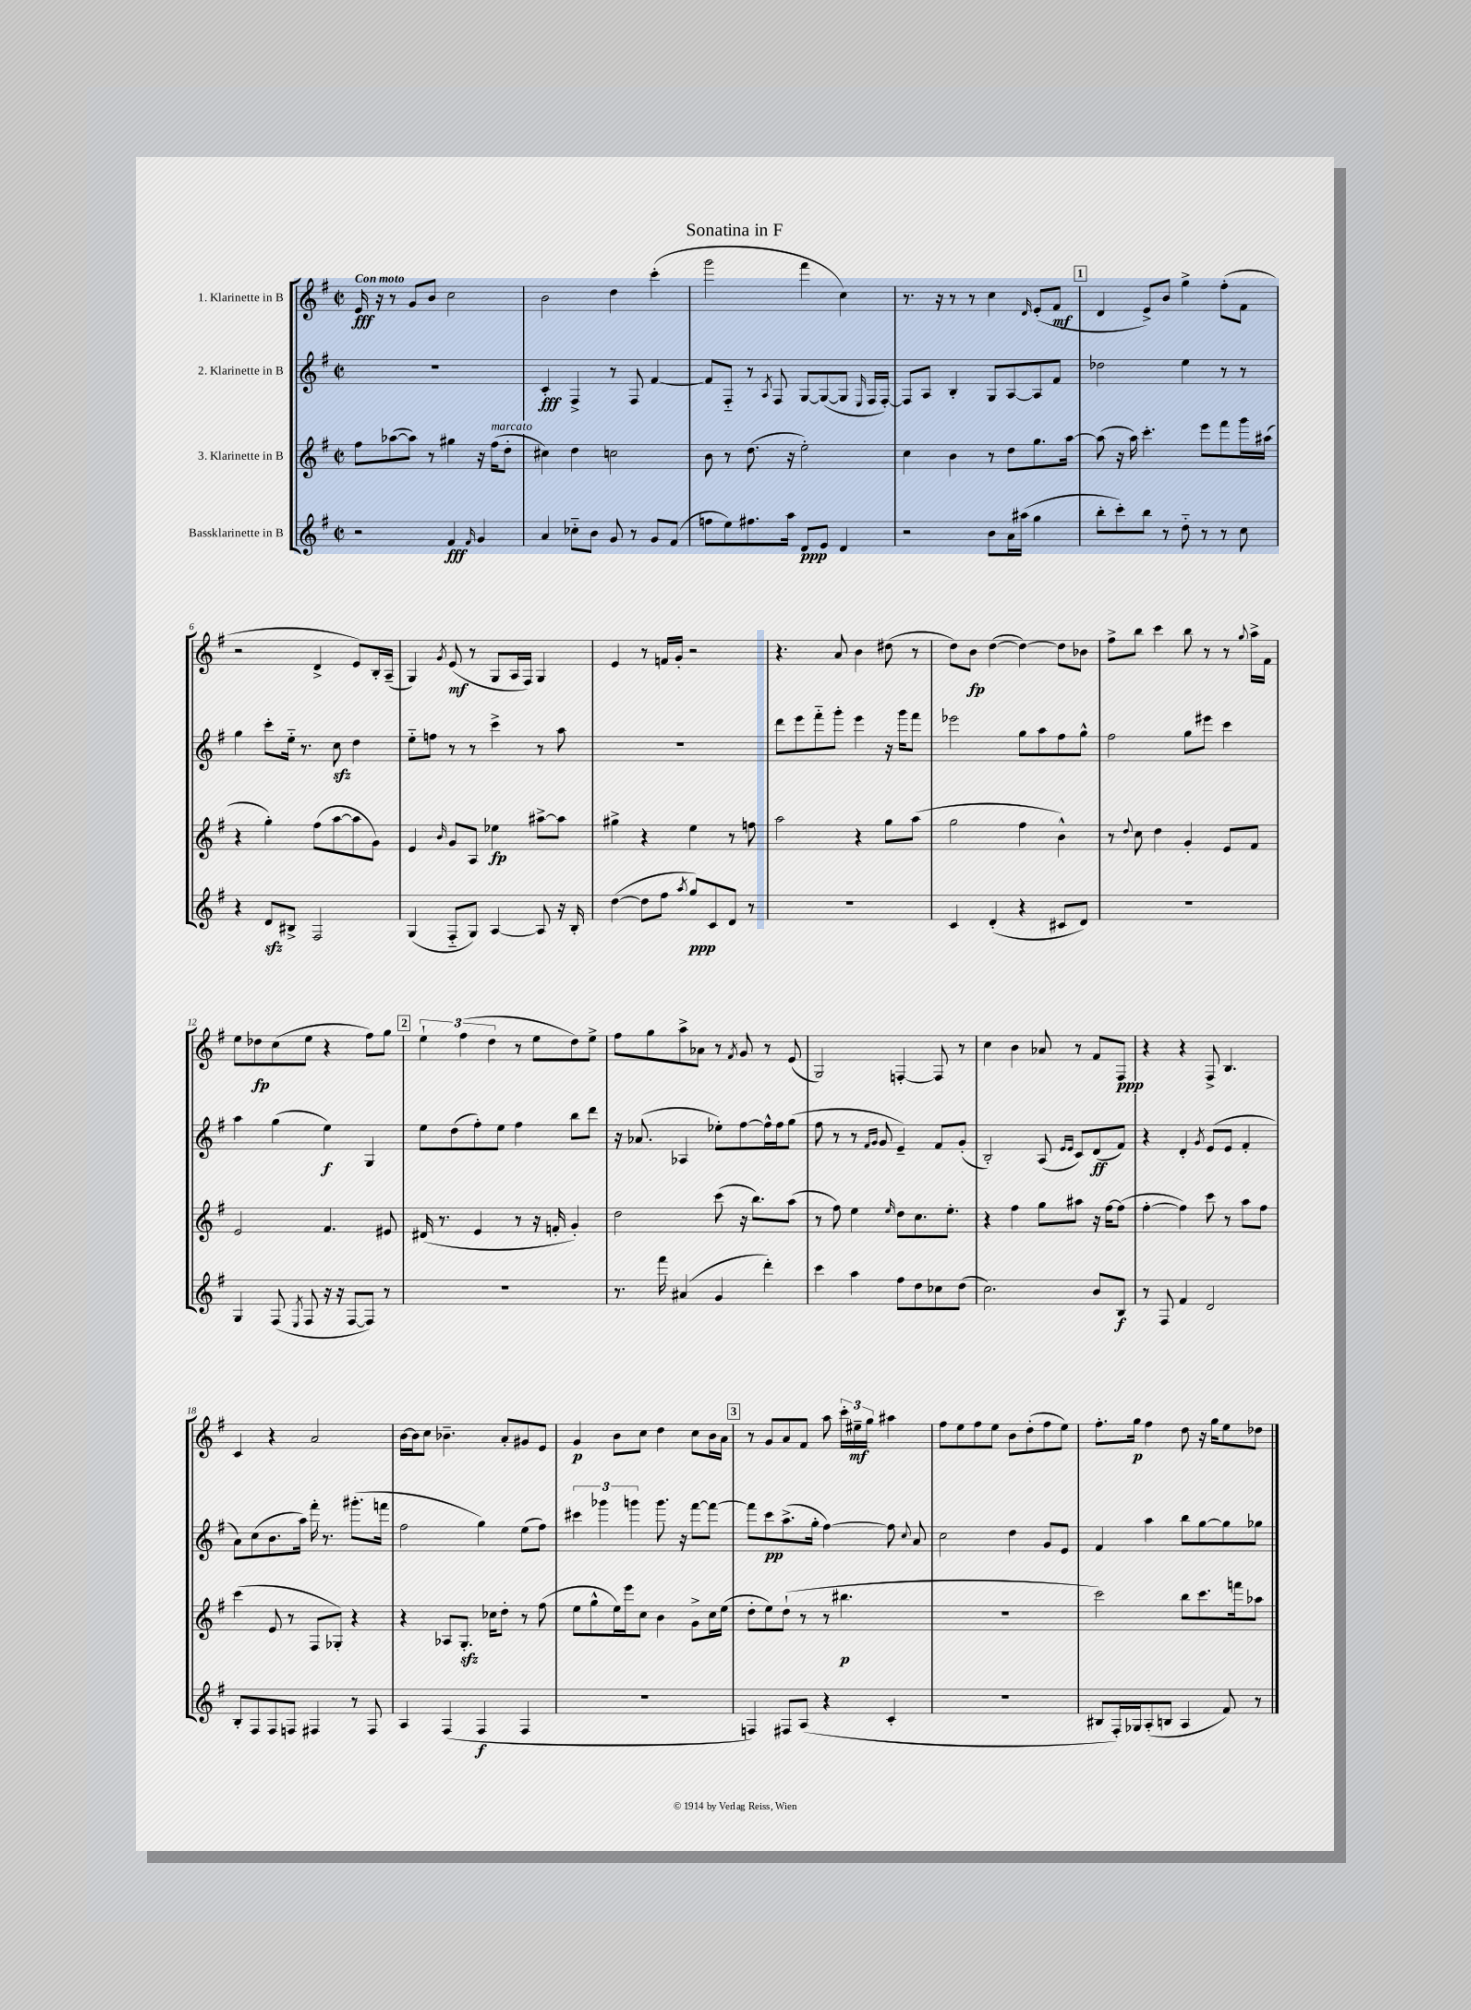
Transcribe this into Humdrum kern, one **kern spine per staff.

**kern	**kern	**kern	**kern
*staff4	*staff3	*staff2	*staff1
*clefG2	*clefG2	*clefG2	*clefG2
*k[f#]	*k[f#]	*k[f#]	*k[f#]
*M2/2	*M2/2	*M2/2	*M2/2
*met(c|)	*met(c|)	*met(c|)	*met(c|)
2r	8ff#\L	1r	16e/
.	.	.	16r
.	([8aa-\	.	8r
.	8aa-\]J)	.	8g/L
.	8r	.	8b/J
4f#/	4gg#\	.	2cc\
16qqf#/	.	.	.
4g/	16r	.	.
.	(16ff#\LK	.	.
.	8dd'\J	.	.
=	=	=	=
4a/	4cc#\)	4c'/	2b\
8cc-'~\L	4dd\	4F#^/	.
8b\J	.	.	.
8g/	2cc\	8r	4dd\
8r	.	8F#/	.
8g/L	.	[4f#/	(4ccc'\
(8f#/J	.	.	.
=	=	=	=
8ff\L	8b\	8f#/]L	2ggg\
8ee\)	8r	8F#'~/J	.
8.ff#\	(8.dd\	8r	.
.	.	8qA/	.
.	.	8F#/	.
16aa\Jk	16r	.	.
8d/L	2ee'\)	[8G/L	4fff#\
8e/J	.	(8G/_	.
4d/	.	8G/]J	4cc\)
.	.	16qqE/	.
.	.	16F#/LL	.
.	.	[16F#'/JJ)	.
=	=	=	=
2r	4cc\	8F#/]L	8.r
.	.	8A/J	.
.	.	.	16r
.	4b\	4B'/	8r
.	.	.	8r
8b\L	8r	8G/L	4cc\
16a\L	8dd\L	[8A/	.
(16aa#\JJ	.	.	.
.	.	.	16qqd/
4gg\	8.gg\	8A/]	(8e'/L
.	.	8f#/J	8f#/J
.	[16aa\Jk	.	.
=	=	=	=
8bb'\L	(8aa\]	2dd-\	4d/
8ccc'\)	16r	.	.
.	16aa\)	.	.
8bb\J	4.ccc'\	.	8e^/L)
8r	.	.	8b/J
8dd'~\	.	4ee\	4gg^\
8r	8eee\L	.	.
8r	8fff#\	8r	(8ff#'\L
8cc\	16ggg\L	8r	8f#\J
.	(16aa#\JJ	.	.
=	=	=	=
4r	4r	4gg\	2r
8d/L	4gg'\)	8ccc'\L	.
8B#^/J	.	16ee'~\Jk	.
.	.	8.r	.
2F#/	(8ff#\L	.	4d^/
.	[8aa\	8cc\	.
.	8aa\]	4dd\	8e/L)
.	8g\J)	.	16B'/L
.	.	.	(16A~/JJ
=	=	=	=
(4G/	4e/	8ee'~\L	4G/)
.	.	8ff\J	.
.	16qqb/	.	8qg/
8F#'~/L	8g/L	8r	(8e/
8G/J)	8A/J	8r	8r
[4A/	4ee-\	4ccc^\	8G/L
.	.	.	16A/L
.	.	.	16F#/JJ)
8A/]	[8aa#^\L	8r	4G/
16r	8aa#\]J	8aa\	.
16B'/	.	.	.
=	=	=	=
([4dd\	4gg#^\	1r	4e/
8dd\]L	4r	.	8r
8ff#\J	.	.	16f/LL
.	.	.	16g'/JJ
8qaa/	.	.	.
8gg/L)	4ee\	.	2r
8c/	.	.	.
8d/J	8r	.	.
8r	8ff\	.	.
=	=	=	=
1r	2aa\	8ddd\L	4.r
.	.	8eee\	.
.	.	8fff#'~\	.
.	.	8ggg'\J	8a/
.	4r	4eee\	4b\
.	8gg\L	16r	(8dd#\
.	.	16ggg\LK	.
.	(8aa\J	8fff#\J	8r
=	=	=	=
4c/	2gg\	2eee-\	8dd\L)
.	.	.	8b\J
(4d'/	.	.	([4dd\
4r	4ff#\	8gg\L	4dd\_)
.	.	8aa\	.
8c#/L	4b^^\)	8ff#\	8dd\]L
8d/J)	.	8gg^^\J	8b-\J
=	=	=	=
1r	8r	2ff#\	8ff#^\L
.	8qqdd/	.	.
.	8cc\	.	8bb\J
.	4dd\	.	4ccc\
.	4g'/	8gg\L	8bb\
.	.	8eee#\J	8r
.	8e/L	4ccc\	8r
.	.	.	8qqgg/
.	8f#/J	.	16aa^\LL
.	.	.	16f#\JJ
=	=	=	=
4G/	2e/	4aa\	8ee\L
.	.	.	8dd-\
(8F#/	.	(4gg\	(8cc\
8qE/	.	.	.
8F#/	.	.	8ee\J
16r	4.f#/	4ee\)	4r
16r	.	.	.
[8F#/L	.	.	.
8F#/]J)	.	4G/	8ff#\L)
8r	8e#/	.	8gg\J
=	=	=	=
1r	(16d#/	8ee\L	6ee`\
.	8.r	.	.
.	.	(8dd\	.
.	.	.	(6ff#\
.	4e/	8ff#'\)	.
.	.	.	6dd\
.	.	8ee\J	.
.	8r	4ff#\	8r
.	16r	.	8ee\L
.	16f'/	.	.
.	4g'/)	8bb\L	8dd\)
.	.	8ddd\J	8ee^\J
=	=	=	=
8.r	2dd\	16r	8ff#\L
.	.	(8.a-/	.
.	.	.	8gg\
16fff#\	.	.	.
(4a#/	.	4A-/	8aa^\
.	.	.	8a-\J
4g/	(8ccc\	8ee-'\L)	8r
.	.	.	8qf#/
.	16r	[8ff#\	8g/
.	8.bb\L)	.	.
4ddd'\)	.	16ff#^^\]L	8r
.	.	16ff#\J	.
.	(8aa\J	(8gg\J	(8e/
=	=	=	=
4ccc\	8r	8ff#\	2G/)
.	8ff#\)	8r	.
4aa\	4ee\	8r	.
.	.	16qqf#/LL	.
.	.	16qqg/JJ	.
.	.	8g/	.
.	16qqee/	.	.
8ff#\L	8dd\L	4e~/)	[4F'/
8dd\	8.cc\	.	.
8cc-\	.	8f#/L	8F/]
.	8.ee'\J	.	.
(8dd\J	.	(8g'/J	8r
=	=	=	=
2.cc\)	4r	2B'/)	4cc\
.	4ff#\	.	4b\
.	8gg\L	(8A/	8a-/
.	.	16qqe/LL	.
.	.	16qqe/JJ	.
.	8aa#\J	8c/L)	8r
8b/L	16r	(8d/	8f#/L
.	[16ff#\LK	.	.
8B/J	(8ff#\]J	8f#/J)	8F#/J
=	=	=	=
8r	[4ff#'\	4r	4r
8F#/	.	.	.
4f#/	4ff#\])	4d'/	4r
.	.	8qg/	.
2d/	8ccc\	(8e/L	8F#^/
.	8r	8e/J	4.B/
.	8aa\L	4f#'/	.
.	8ff#\J	.	.
=	=	=	=
8B'/L	(4ccc\	8a\L)	4c/
8F#/	.	(8cc\	.
8F#/	8e/	8.b\	4r
8F/J	8r	.	.
.	.	16aa\Jk)	.
4F#/	8F#/L	16fff#'\	2a/
.	.	8.r	.
.	8G-'/J)	.	.
8r	4r	(8.ggg#'\L	.
8F#/	.	.	.
.	.	16fff\Jk	.
=	=	=	=
4A/	4r	2ff#\	[16b\LL
.	.	.	16b\]J
.	.	.	8cc\J
(4F#/	8A-/L	.	4.b-~\
.	8.G'/J	.	.
4F#/	.	4gg\)	.
.	16cc-\LK	.	.
.	8dd'\J	.	8a'/L
4F#/	8r	(8ee\L	8g#/
.	(8ff#\	8ff#\J)	8e/J
=	=	=	=
1r	8ee\L	6ccc#\	4g/
.	8gg^^\	.	.
.	.	6ggg-\	.
.	16ee\L)	.	8b\L
.	16eee\J	.	.
.	.	6ggg\	.
.	8cc\J	.	8cc\J
.	4b\	8.ggg\	4dd\
.	.	16r	.
.	8g^\L	[8fff#\L	8cc\L
.	16cc\L	8fff#\_J	16b\L
.	(16ee\JJ	.	16a\JJ
=	=	=	=
4F/)	8dd'\L	8fff#\]L	8r
.	8ee\)	8ccc\	8g/L
8F#/L	(8dd`\J	(8.aa^\	8a/
(8A/J	8r	.	8f#/J
.	.	16gg'\Jk	.
4r	8r	[4ff#\)	8aa\
.	4.bb#\	.	24ccc'\LL
.	.	.	24ee#~\
.	.	.	24gg\JJ
4c'/	.	8ff#\]	4aa#\
.	.	8qqcc/	.
.	.	8a/	.
=	=	=	=
1r	1r	2cc\	8ff#\L
.	.	.	8ee\
.	.	.	8ff#\
.	.	.	8ee\J
.	.	4dd\	8b\L
.	.	.	(8dd'\
.	.	8g/L	8ff#\
.	.	8e/J	8ee\J)
=	=	=	=
8B#/L	2ccc\)	4f#/	8.ff#'\L
16F#'/L)	.	.	.
16G-/J	.	.	16gg\Jk
(8A'/	.	4aa\	4ff#\
8B/J	.	.	.
4A/	8bb\L	8bb\L	8dd\
.	8.ccc\	[8gg\	16r
.	.	.	16gg\LK
8f#/)	.	8gg\]	8ee\
.	16fff\k	.	.
8r	8aa-\J	8gg-\J	8dd-\J
==	==	==	==
*-	*-	*-	*-
